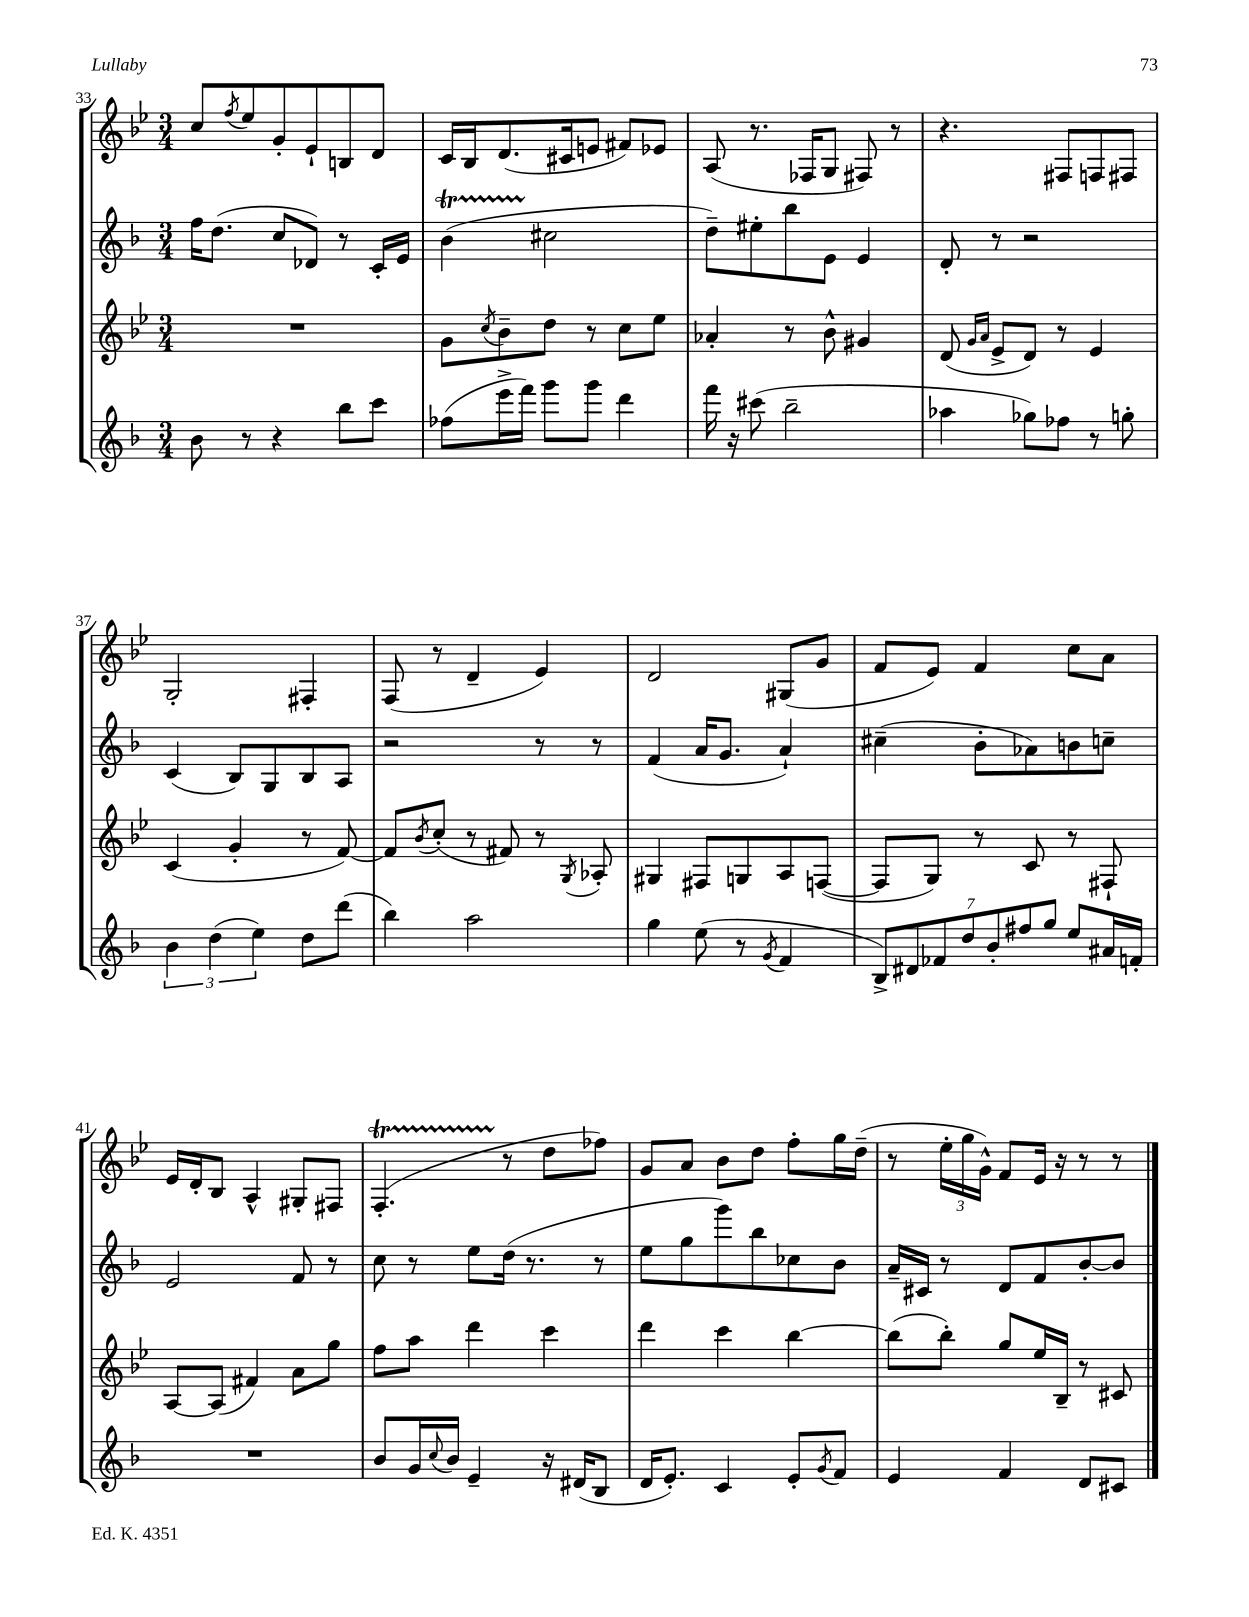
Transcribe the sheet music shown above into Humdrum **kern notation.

**kern	**kern	**kern	**kern
*part4	*part3	*part2	*part1
*staff4	*staff3	*staff2	*staff1
*clefG2	*clefG2	*clefG2	*clefG2
*k[b-]	*k[b-e-]	*k[b-]	*k[b-e-]
*M3/4	*M3/4	*M3/4	*M3/4
=33	=33	=33	=33
8b-\	2.r	16ff\KL	8cc/L
.	.	(8.dd\J	.
.	.	.	8qff/
8r	.	.	8ee-/
4r	.	8cc/L	8g'/
.	.	8d-X/J)	8e-`/
8bb-\L	.	8r	8Bn/
8ccc\J	.	16c'/LL	8d/J
.	.	16e/JJ	.
=34	=34	=34	=34
(8ff-X\L	8g\L	(4b-T\	16c/LL
.	.	.	16B-/J
.	8qcc/	.	.
16eee^\L	8b-~\	.	(8.d/
16fff\JJ)	.	.	.
8ggg\L	8dd\J	2cc#X\	.
.	.	.	16c#X/k
8ggg\J	8r	.	8en/J
4ddd\	8cc\L	.	8f#X/L)
.	8ee-\J	.	8e-X/J
=35	=35	=35	=35
16fff\	4a-X'/	8dd~\L)	(8A/
16r	.	.	.
(8ccc#X\	.	8ee#X'\	8.r
2bb-~\	8r	8bb-\	.
.	.	.	16F-X/KL
.	8b-^^\	8e\J	8G/J
.	4g#X/	4e/	8F#X/)
.	.	.	8r
=36	=36	=36	=36
4aa-X\	(8d/	8d'/	4.r
.	16qqg/LL	.	.
.	16qqa/JJ	.	.
.	8e-^/L	8r	.
8gg-X\L)	8d/J)	2r	.
8ff-X\J	8r	.	8F#X/L
8r	4e-/	.	8Fn/
8ggn'\	.	.	8F#X/J
!!LO:LB:g=z
=37	=37	=37	=37
6b-\	(4c/	(4c/	2G'/
(6dd\	.	.	.
.	4g'/	8B-/L)	.
6ee\)	.	.	.
.	.	8G/	.
8dd\L	8r	8B-/	4F#X'/
(8ddd\J	[8f/)	8A/J	.
=38	=38	=38	=38
4bb-\)	8f/L]	2r	(8F/
.	8qb-/	.	.
.	(8cc'/J	.	8r
2aa\	8r	.	4d~/
.	8f#X/)	.	.
.	8r	8r	4e-/)
.	8qG/	.	.
.	8A-X'/	8r	.
=39	=39	=39	=39
4gg\	4G#X/	(4f/	2d/
(8ee\	8F#X/L	16a/KL	.
.	.	8.g/J	.
8r	8Gn/	.	.
8qg/	.	.	.
4f/	8A/	4a`/)	(8G#X/L
.	([8Fn/J	.	8g/J
=40	=40	=40	=40
14B-^/L)	8F/L]	(4cc#X~\	8f/L
14d#X/	.	.	.
.	8G/J)	.	8e-/J)
14f-X/	.	.	.
14dd/	.	.	.
.	8r	8b-'\L	4f/
14b-'/	.	.	.
14ff#X/	.	.	.
.	8c/	8a-X\)	.
14gg/J	.	.	.
8ee/L	8r	8bn\	8cc\L
16a#X/L	8F#X`/	8ccn~\J	8a\J
16fn'/JJ	.	.	.
!!LO:LB:g=z
=41	=41	=41	=41
2.r	[8A/L	2e/	16e-/LL
.	.	.	16d'/J
.	(8A/J]	.	8B-/J
.	4f#X/)	.	4A^^/
.	8a\L	8f/	8G#X'/L
.	8gg\J	8r	8F#X/J
=42	=42	=42	=42
8b-/L	8ff\L	8cc\	(4.FT'/
16g/L	8aa\J	8r	.
8qqcc/	.	.	.
16b-/JJ	.	.	.
4e~/	4ddd\	8ee\L	.
.	.	(16dd\Jk	8r
.	.	8.r	.
16r	4ccc\	.	8dd\L
(16d#X/KL	.	.	.
8B-/J	.	8r	8ff-X\J)
=43	=43	=43	=43
16d/KL	4ddd\	8ee\L	8g/L
8.e'/J)	.	.	.
.	.	8gg\	8a/J
4c/	4ccc\	8ggg\)	8b-\L
.	.	8bb-\	8dd\J
8e'/L	[4bb-\	8cc-X\	8ff'\L
8qg/	.	.	.
8f/J	.	8b-\J	16gg\L
.	.	.	(16dd~\JJ
=44	=44	=44	=44
4e/	(8bb-\L]	16a~/LL	8r
.	.	16c#X/JJ	.
.	8bb-'\J)	8r	24ee-'\LL
.	.	.	24gg\
.	.	.	24g^^\JJ)
4f/	8gg/L	8d/L	8f/L
.	16ee-/L	8f/	16e-/Jk
.	16B-~/JJ	.	16r
8d/L	8r	[8b-'/	8r
8c#X/J	8c#X/	8b-/J]	8r
==	==	==	==
*-	*-	*-	*-
